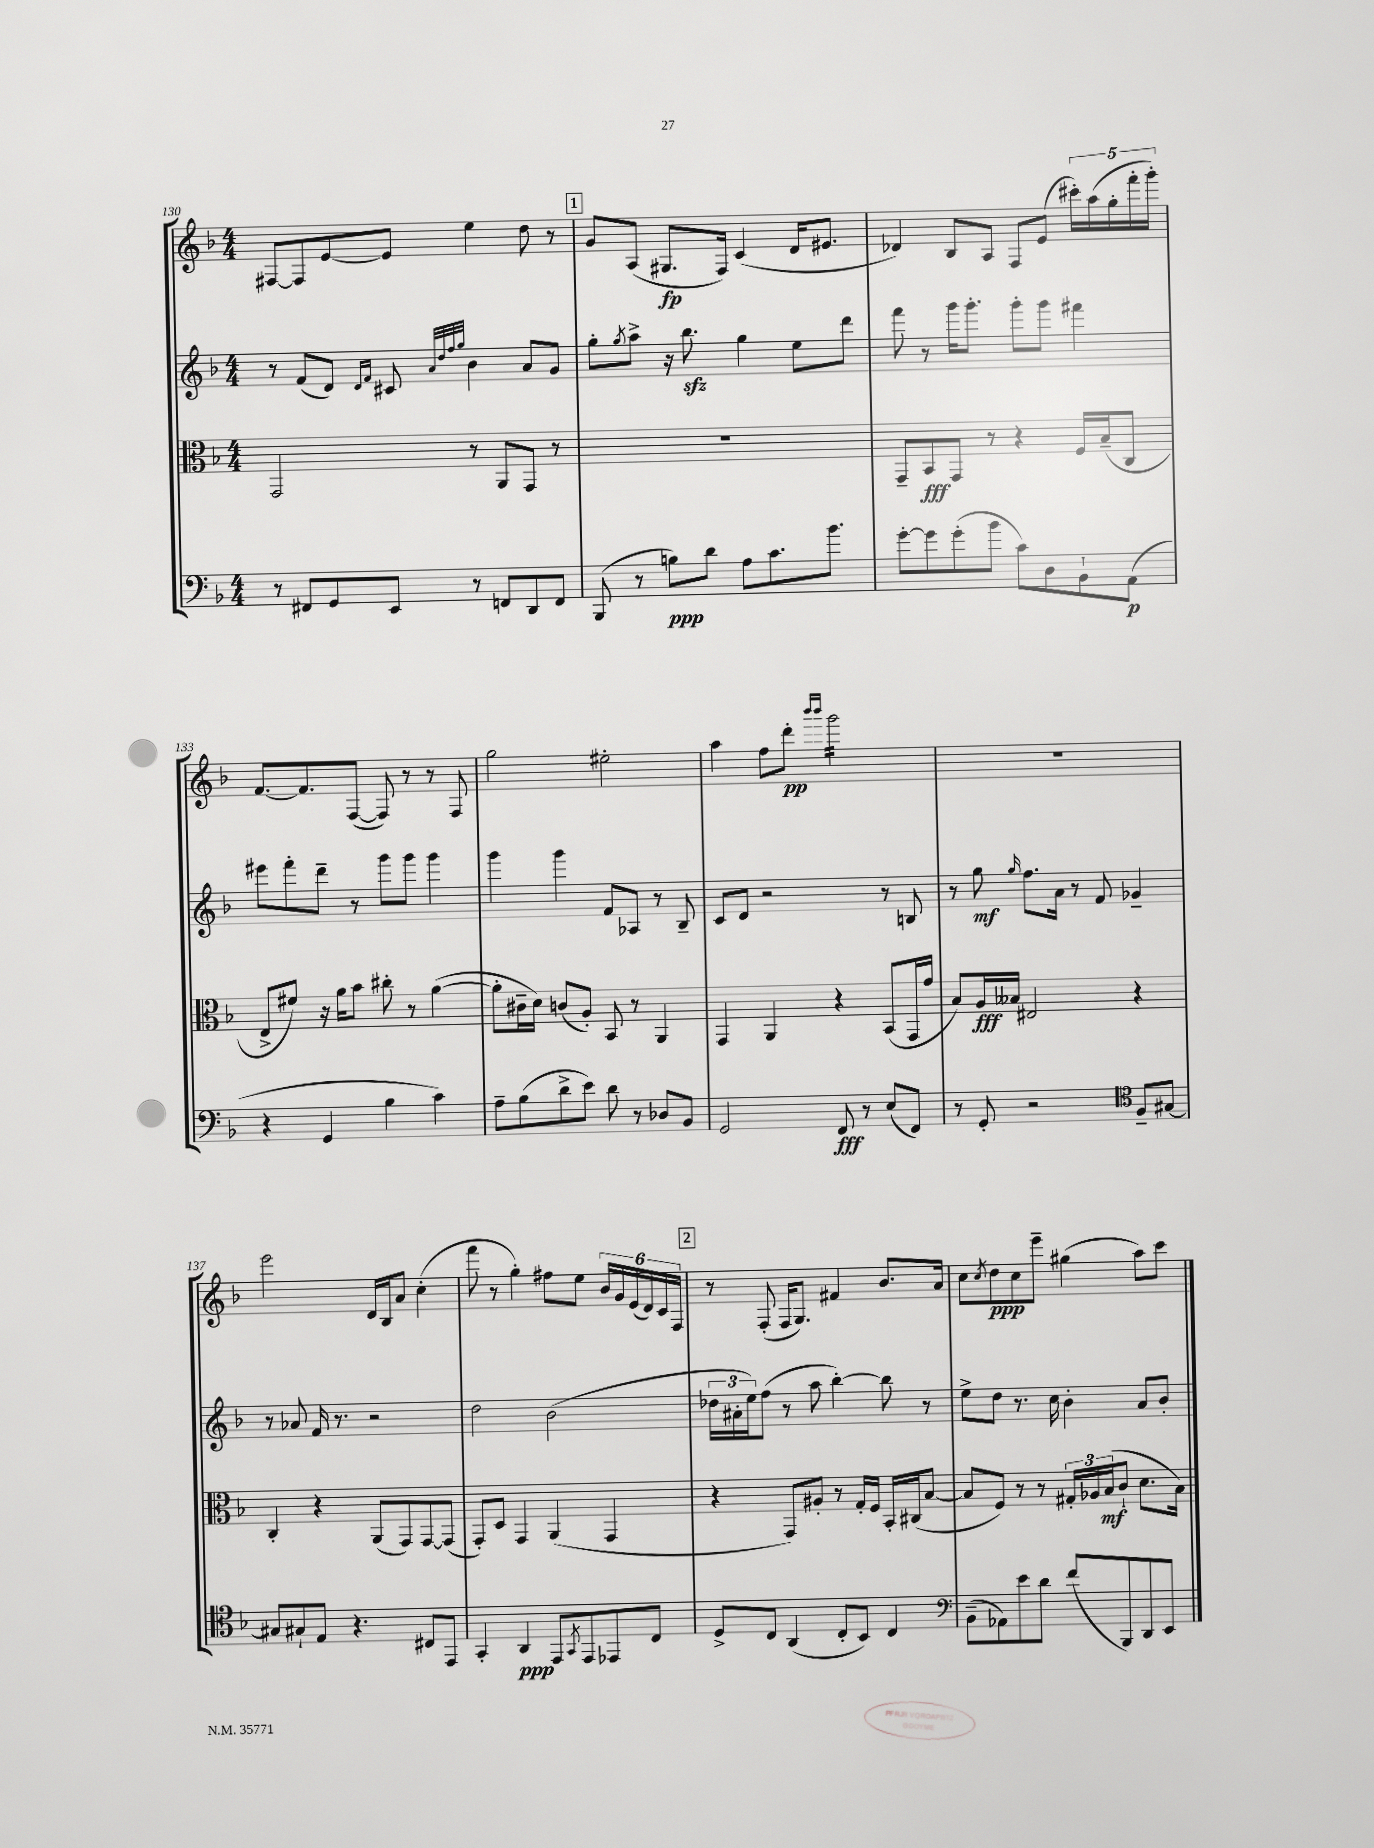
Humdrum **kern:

**kern	**kern	**kern	**kern
*staff4	*staff3	*staff2	*staff1
*clefF4	*clefC3	*clefG2	*clefG2
*k[b-]	*k[b-]	*k[b-]	*k[b-]
*M4/4	*M4/4	*M4/4	*M4/4
8r	2GG/	8r	[8F#/L
8FF#/L	.	(8f/L	8F#/]
8GG/	.	8d/J)	[8e/
.	.	16qqd/LL	.
.	.	16qqf/JJ	.
8EE/J	.	8c#/	8e/]J
.	.	32qqa/LLL	.
.	.	32qqdd/	.
.	.	32qqff/	.
.	.	32qqgg/JJJ	.
8r	8r	4b-\	4ee\
8FF/L	8AA/L	.	.
8DD/	8GG/J	8a/L	8dd\
8FF/J	8r	8g/J	8r
=	=	=	=
(8BBB-/	1r	8gg'\L	8g/L
.	.	8qgg/	.
8r	.	8aa^\J	(8A/J
8B\L)	.	16r	8.G#/L
.	.	8.bb-\	.
8d\J	.	.	.
.	.	.	16F/Jk)
8A\L	.	4gg\	(4c/
8.c\	.	.	.
.	.	8ee\L	16d/LK
8.b-\J	.	.	8.e#/J
.	.	8ddd\J	.
=	=	=	=
[8g'\L	8GG~/L	8fff\	4d-/)
8g\]	8BB-/	8r	.
(8g'\	8GG/J	16ggg\LK	8B-/L
.	.	8.ggg'\J	.
8b-\J	8r	.	8A/J
8c\L)	4r	8ggg'\L	8F/L
8D\	.	8ggg\J	(8e/J
8BB-`\	16F/LL	4fff#\	20ccc#'\LL)
.	.	.	(20aa\
.	(16B-~/J	.	.
.	.	.	20gg'\
(8AA\J	8C/J	.	.
.	.	.	20fff'\
.	.	.	20ggg'\JJ)
=	=	=	=
4r	8E^/L	8eee#\L	[8.f/L
.	8f#/J)	8fff'\	.
.	.	.	8.f/]
4GG/	16r	8ddd~\J	.
.	16a\LK	.	.
.	8b-\J	8r	([8F/J
4B-\	8cc#'\	8ggg\L	8F/])
.	8r	8ggg\J	8r
4c\)	([4a\	4ggg\	8r
.	.	.	8F/
=	=	=	=
8A~\L	8a'\]L	4ggg\	2gg\
(8B-\	16c#~\L	.	.
.	16d\JJ)	.	.
8d^\	(8c/L	4ggg\	.
8e\J)	8A'/J)	.	.
8d\	8BB-/	8f/L	2ee#'\
8r	8r	8A-/J	.
8D-/L	4AA/	8r	.
8BB-/J	.	8B-~/	.
=	=	=	=
2GG/	4GG/	8c/L	4aa\
.	.	8d/J	.
.	4AA/	2r	8ff\L
.	.	.	8ddd'\J
.	.	.	16qqbbb-/LL
.	.	.	16qqbbb-/JJ
8FF/	4r	.	2ggg\
8r	.	.	.
(8E/L	(8BB-/L	8r	.
8FF/J)	16GG/L	8B/	.
.	16g/JJ	.	.
=	=	=	=
8r	8B-/L)	8r	1r
8GG'/	16A/L	8gg\	.
.	16B--/JJ	.	.
.	.	16qqgg/	.
2r	2E#/	8.ff\L	.
.	.	16a\Jk	.
.	.	8r	.
.	.	8f/	.
*clefC4	*	*	*
8F~/L	4r	4g-~/	.
[8G#/J	.	.	.
=	=	=	=
8G#/]L	4C'/	8r	2eee\
8G#`/	.	8a-/	.
8E/J	4r	16f/	.
.	.	8.r	.
4.r	.	.	.
.	(8AA/L	2r	16d/LL
.	.	.	16B-/J
.	8GG/)	.	8a/J
8C#/L	[8GG/	.	(4cc'\
8EE/J	(8GG/]J	.	.
=	=	=	=
4GG'/	8GG'/L)	2dd\	8fff\
.	8D/J	.	8r
4AA/	4GG/	.	4gg'\)
8EE/L	(4AA/	(2b-\	8ff#\L
8qGG/	.	.	.
8EE/	.	.	8ee\J
8EE-/	4GG/	.	24b-/LL
.	.	.	24g/
.	.	.	(24e/
8C/J	.	.	24d/)
.	.	.	24c/
.	.	.	24F/JJ
=	=	=	=
8D^/L	4r	24dd-\LL	8r
.	.	24a#'\	.
.	.	24ee\J)	.
8C/J	.	(8ff\J	(8F'/
(4AA/	8GG/L)	8r	16F/LK
.	.	.	8.G/J)
.	8A#'/J	8aa\	.
8C'/L	8r	[4bb-'\)	4f#/
8BB-/J)	16G'/LL	.	.
.	16F/JJ	.	.
4C/	16BB-'/LL	8bb-\]	8.b-/L
.	(16C#/J	.	.
.	[8B-/J	8r	.
.	.	.	16a/Jk
=	=	=	=
*clefF4	*	*	*
(8BB-~\L	8B-/]L	8ee^\L	8cc\L
.	.	.	8qcc/
8AA-\)	8F/J)	8dd\J	8dd\
8e\	8r	8.r	8cc\
8d\J	8r	.	8eee~\J
.	.	16cc\	.
(8f/L	24G#'/LL	4b-'\	(4gg#\
.	24A-/	.	.
.	(24B-/J	.	.
8BBB-/)	8c`/J	.	.
8DD/	8.d\L	8a/L	8aa\L)
8EE/J	.	8b-'/J	8ccc\J
.	16B-\Jk)	.	.
==	==	==	==
*-	*-	*-	*-
